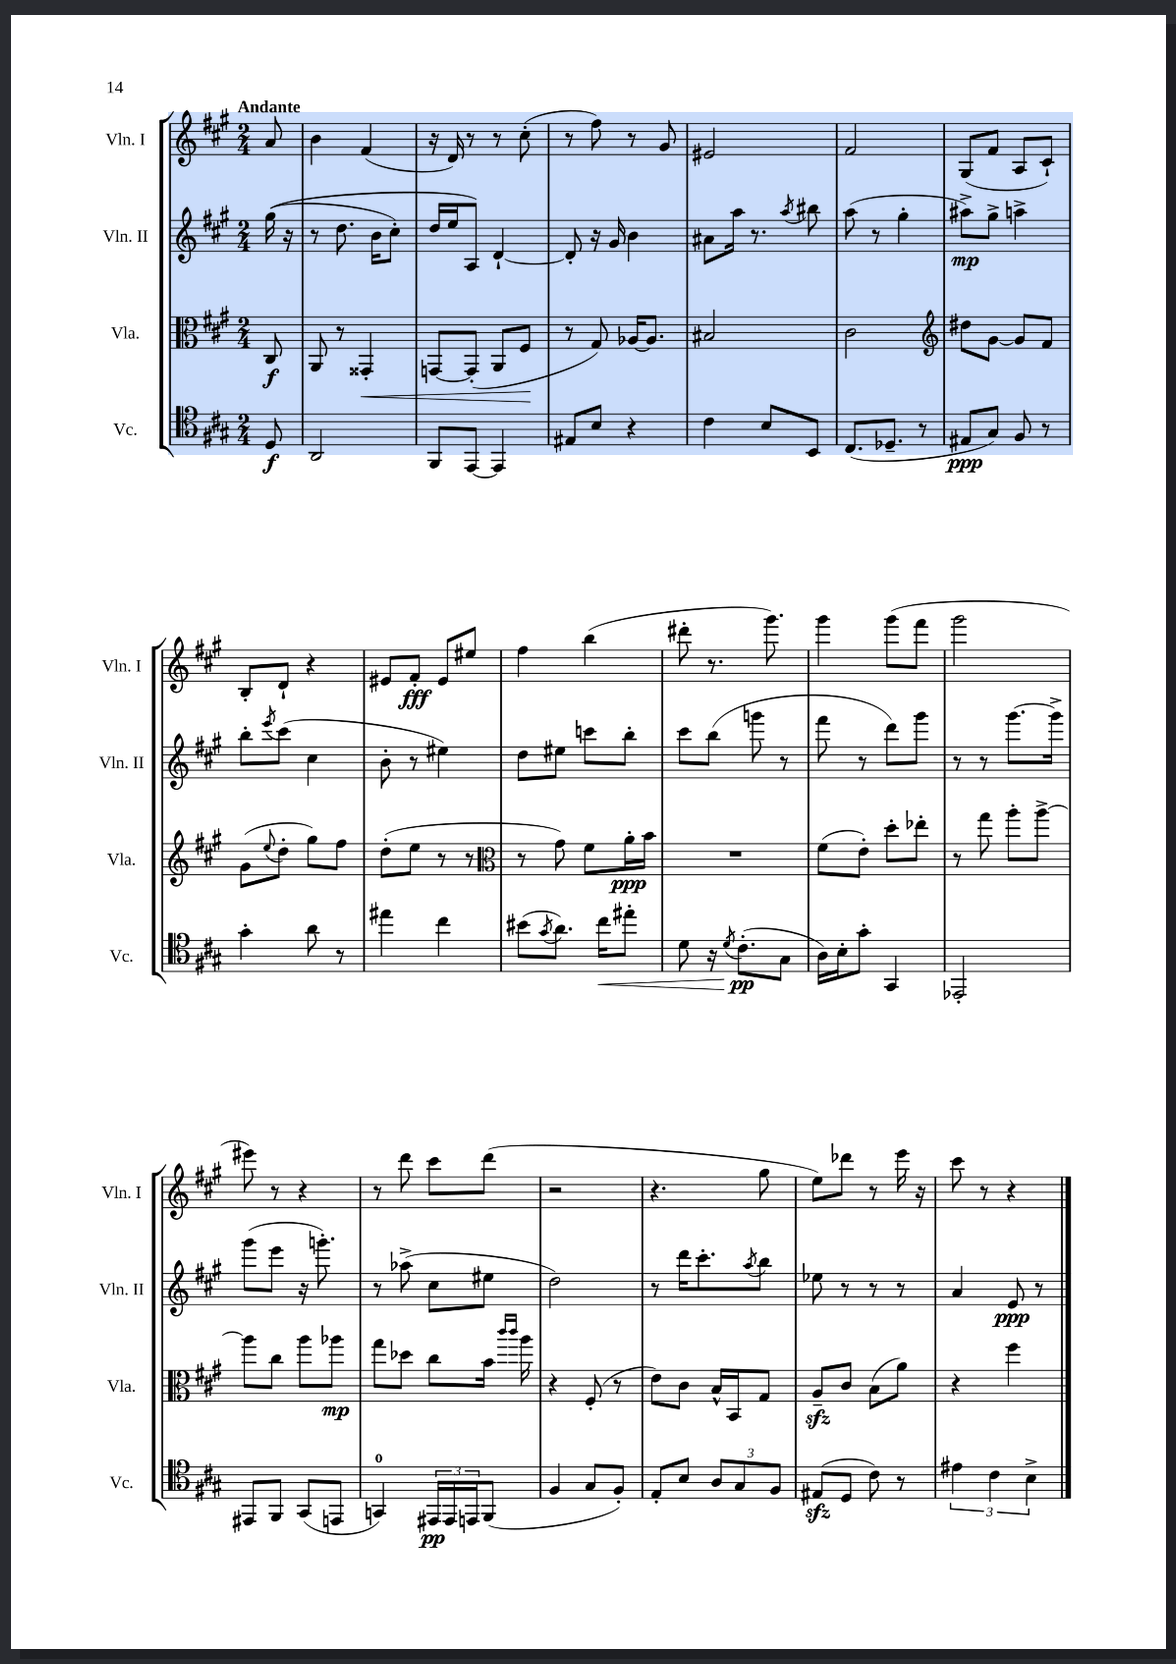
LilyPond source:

<<
\new StaffGroup <<
\new Staff = "s0" \with { instrumentName = "Vln. I" shortInstrumentName = "Vln. I" } {
    \clef treble \key a \major \numericTimeSignature \time 2/4 \partial 8 \tempo "Andante"
    a'8 |
    b'4 fis'4( |
    r16 d'16) r8 r8 cis''8-.( |
    r8 fis''8) r8 gis'8 |
    eis'2 |
    fis'2 |
    gis8( fis'8 a8 cis'8-!) |
    b8-. d'8-! r4 |
    eis'8 fis'8-.\fff eis'8 eis''8 |
    fis''4 b''4( |
    dis'''8-. r8. gis'''8.) |
    gis'''4 gis'''8( fis'''8 |
    gis'''2 |
    eis'''8) r8 r4 |
    r8 d'''8 cis'''8 d'''8( |
    r2 |
    r4. gis''8 |
    e''8) des'''8 r8 e'''16 r16 |
    cis'''8 r8 r4 \bar "|." |
}
\new Staff = "s1" \with { instrumentName = "Vln. II" shortInstrumentName = "Vln. II" } {
    \clef treble \key a \major \numericTimeSignature \time 2/4 \partial 8
    gis''16(\( r16 |
    r8 d''8. b'16 cis''8-.) |
    d''16 e''16 a8\) d'4~-! |
    d'8-. r16 gis'16 b'4 |
    ais'8 a''16 r8. \acciaccatura { a''8 } bis''8 |
    a''8( r8 gis''4-. |
    ais''8->\mp) gis''8-> a''4-> |
    b''8-. \acciaccatura { e'''8 } cis'''8( cis''4 |
    b'8-. r8 eis''4) |
    d''8 eis''8 c'''8 b''8-. |
    cis'''8 b''8( g'''8 r8 |
    fis'''8 r8 d'''8) gis'''8 |
    r8 r8 gis'''8.~ gis'''16-> |
    gis'''8( e'''8 r16 g'''8.-.) |
    r8 aes''8->( cis''8 eis''8 |
    d''2) |
    r8 d'''16 cis'''8.-. \acciaccatura { a''8 } b''8 |
    ees''8 r8 r8 r8 |
    a'4 e'8\ppp r8 \bar "|." |
}
\new Staff = "s2" \with { instrumentName = "Vla." shortInstrumentName = "Vla." } {
    \clef alto \key a \major \numericTimeSignature \time 2/4 \partial 8
    cis8\f |
    a,8 r8 gisis,4-.\< |
    g,8~ g,8-.( a,8 fis8\! |
    r8 gis8) aes16~ aes8. |
    bis2 |
    cis'2 |
    \clef treble dis''8 gis'8~ gis'8 fis'8 |
    gis'8( \appoggiatura { e''8 } d''8-. gis''8) fis''8 |
    d''8-.( e''8 r8 r8 |
    \clef alto r8 gis'8) fis'8 a'16-.\ppp b'16 |
    R2 |
    fis'8( e'8-.) d''8-. ees''8-. |
    r8 gis''8 a''8-. a''8~-> |
    a''8 cis''8 a''8 aes''8\mp |
    gis''8 des''8 cis''8 b'16 \grace { cis'''16 cis'''16 } a''16 |
    r4 fis8-.( r8 |
    e'8) cis'8 b16-^ b,16 gis8 |
    a8--\sfz cis'8 b8( a'8) |
    r4 fis''4 \bar "|." |
}
\new Staff = "s3" \with { instrumentName = "Vc." shortInstrumentName = "Vc." } {
    \clef tenor \key a \major \numericTimeSignature \time 2/4 \partial 8
    d8\f |
    a,2 |
    fis,8 e,8~ e,4 |
    eis8 b8 r4 |
    cis'4 b8 b,8 |
    cis8.( des8.-- r8 |
    eis8\ppp gis8) fis8 r8 |
    gis'4-. a'8 r8 |
    eis''4 cis''4 |
    bis'8( \acciaccatura { gis'8 } a'8.) cis''16\< eis''8-. |
    d'8 r16 \acciaccatura { d'8 } cis'8.-.\pp\!( gis8 |
    a16) b16-. gis'8-. gis,4 |
    ees,2-. |
    eis,8 fis,8 gis,8( e,8 |
    g,4-0) \tuplet 3/2 { eis,16\pp eis,16 e,16 } fis,8( |
    fis4 gis8 fis8-.) |
    e8-. b8 \tuplet 3/2 { a8 gis8 fis8 } |
    eis8\sfz( d8 cis'8) r8 |
    \tuplet 3/2 { eis'4 cis'4 b4-> } \bar "|." |
}
>>
>>
\layout { \context { \Score \remove "Bar_number_engraver" } }
